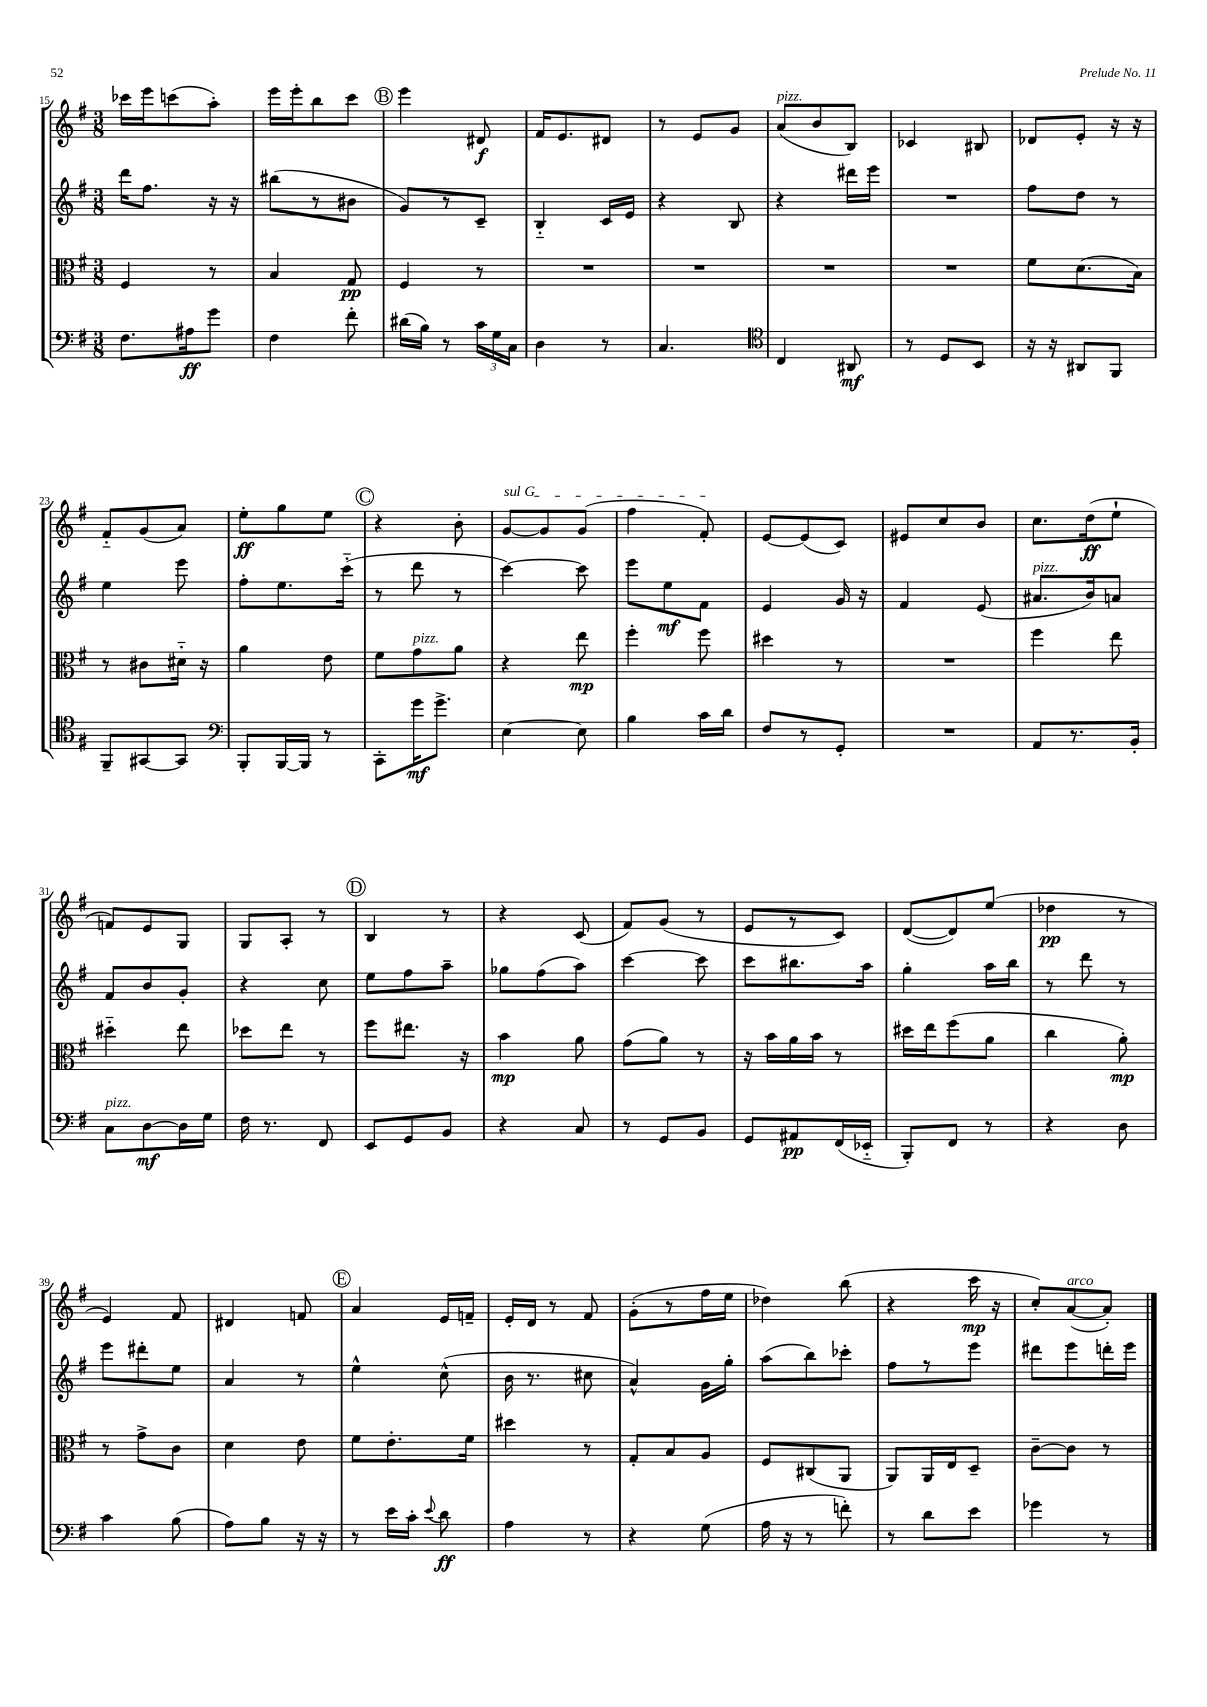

**kern	**kern	**kern	**kern
*staff4	*staff3	*staff2	*staff1
*clefF4	*clefC3	*clefG2	*clefG2
*k[f#]	*k[f#]	*k[f#]	*k[f#]
*M3/8	*M3/8	*M3/8	*M3/8
8.F#	4F#	16ddd	16ccc-
.	.	8.ff#	16eee
.	.	.	(8ccc
16A#	.	.	.
8g	8r	16r	8aa')
.	.	16r	.
=	=	=	=
4F#	4B	(8bb#	16eee
.	.	.	16eee'
.	.	8r	8bb
8f#'	8G	8b#	8ccc
=	=	=	=
(16d#	4F#	8g)	4eee
16B)	.	.	.
8r	.	8r	.
24c	8r	8c~	8d#
24G	.	.	.
24C	.	.	.
=	=	=	=
4D	4.r	4B'~	16f#
.	.	.	8.e
8r	.	16c	8d#
.	.	16e	.
=	=	=	=
4.C	4.r	4r	8r
.	.	.	8e
.	.	8B	8g
=	=	=	=
*clefC4	*	*	*
4C	4.r	4r	(8a
.	.	.	8b
8AA#	.	16ddd#	8B)
.	.	16eee	.
=	=	=	=
8r	4.r	4.r	4c-
8D	.	.	.
8BB	.	.	8B#
=	=	=	=
16r	8f#	8ff#	8d-
16r	.	.	.
8AA#	(8.d	8dd	8e'
8FF#	.	8r	16r
.	16B)	.	16r
=	=	=	=
8FF#~	8r	4ee	8f#'~
[8GG#	8c#	.	(8g
8GG#]	16d#'~	8eee	8a)
.	16r	.	.
=	=	=	=
*clefF4	*	*	*
8BBB'	4a	8ff#'	8ee'
[16BBB	.	8.ee	8gg
16BBB]	.	.	.
8r	8e	.	8ee
.	.	(16ccc'~	.
=	=	=	=
8CC'	8f#	8r	4r
16g	8g	8ddd	.
8.g^	.	.	.
.	8a	8r	8b'
=	=	=	=
[4E	4r	[4ccc)	[8g
.	.	.	8g]
8E]	8ee	8ccc]	(8g
=	=	=	=
4B	4ff#'	8eee	4ff#
.	.	8ee	.
16c	8ff#	8f#	8f#')
16d	.	.	.
=	=	=	=
8F#	4dd#	4e	[8e
8r	.	.	(8e]
8GG'	8r	16g	8c)
.	.	16r	.
=	=	=	=
4.r	4.r	4f#	8e#
.	.	.	8cc
.	.	(8e	8b
=	=	=	=
8AA	4ff#	8.a#	8.cc
8.r	.	.	.
.	.	16b)	(16dd
.	8ee	8a	8ee`
16BB'	.	.	.
=	=	=	=
8C	4dd#'~	8f#	8f)
[8D	.	8b	8e
16D]	8ee	8g'	8G
16G	.	.	.
=	=	=	=
16F#	8dd-	4r	8G
8.r	.	.	.
.	8ee	.	8A'
8FF#	8r	8cc	8r
=	=	=	=
8EE	8ff#	8ee	4B
8GG	8.ee#	8ff#	.
8BB	.	8aa~	8r
.	16r	.	.
=	=	=	=
4r	4b	8gg-	4r
.	.	(8ff#	.
8C	8a	8aa)	(8c
=	=	=	=
8r	(8g	[4ccc	8f#)
8GG	8a)	.	(8g
8BB	8r	8ccc]	8r
=	=	=	=
8GG	16r	8ccc	8e
.	16b	.	.
8AA#	16a	8.bb#	8r
.	16b	.	.
(16FF#	8r	.	8c)
16EE-'~	.	16aa	.
=	=	=	=
8BBB')	16dd#	4gg'	([8d
.	16ee	.	.
8FF#	(8ff#	.	8d])
8r	8a	16aa	(8ee
.	.	16bb	.
=	=	=	=
4r	4cc	8r	4dd-
.	.	8ddd	.
8D	8a')	8r	8r
=	=	=	=
4c	8r	8eee	4e)
.	8g^	8ddd#'	.
(8B	8c	8ee	8f#
=	=	=	=
8A)	4d	4a	4d#
8B	.	.	.
16r	8e	8r	8f
16r	.	.	.
=	=	=	=
8r	8f#	4ee^^	4a
16e	8.e'	.	.
16c'	.	.	.
8qqe	.	.	.
8d	.	(8cc^^	16e
.	16f#	.	16f~
=	=	=	=
4A	4dd#	16b	16e'
.	.	8.r	16d
.	.	.	8r
8r	8r	8cc#	8f#
=	=	=	=
4r	8G'	4a^^)	(8g'
.	8B	.	8r
(8G	8A	16g	16ff#
.	.	16gg'	16ee
=	=	=	=
16A	8F#	(8aa	4dd-)
16r	.	.	.
8r	(8C#	8bb)	.
8f')	8AA	8ccc-'	(8bb
=	=	=	=
8r	8AA)	8ff#	4r
8d	16AA	8r	.
.	16E	.	.
8e	8D~	8eee	16ccc
.	.	.	16r
=	=	=	=
4g-	[8c~	8ddd#	8cc')
.	8c]	8eee	([8a
8r	8r	16ddd'	8a'])
.	.	16eee	.
==	==	==	==
*-	*-	*-	*-
